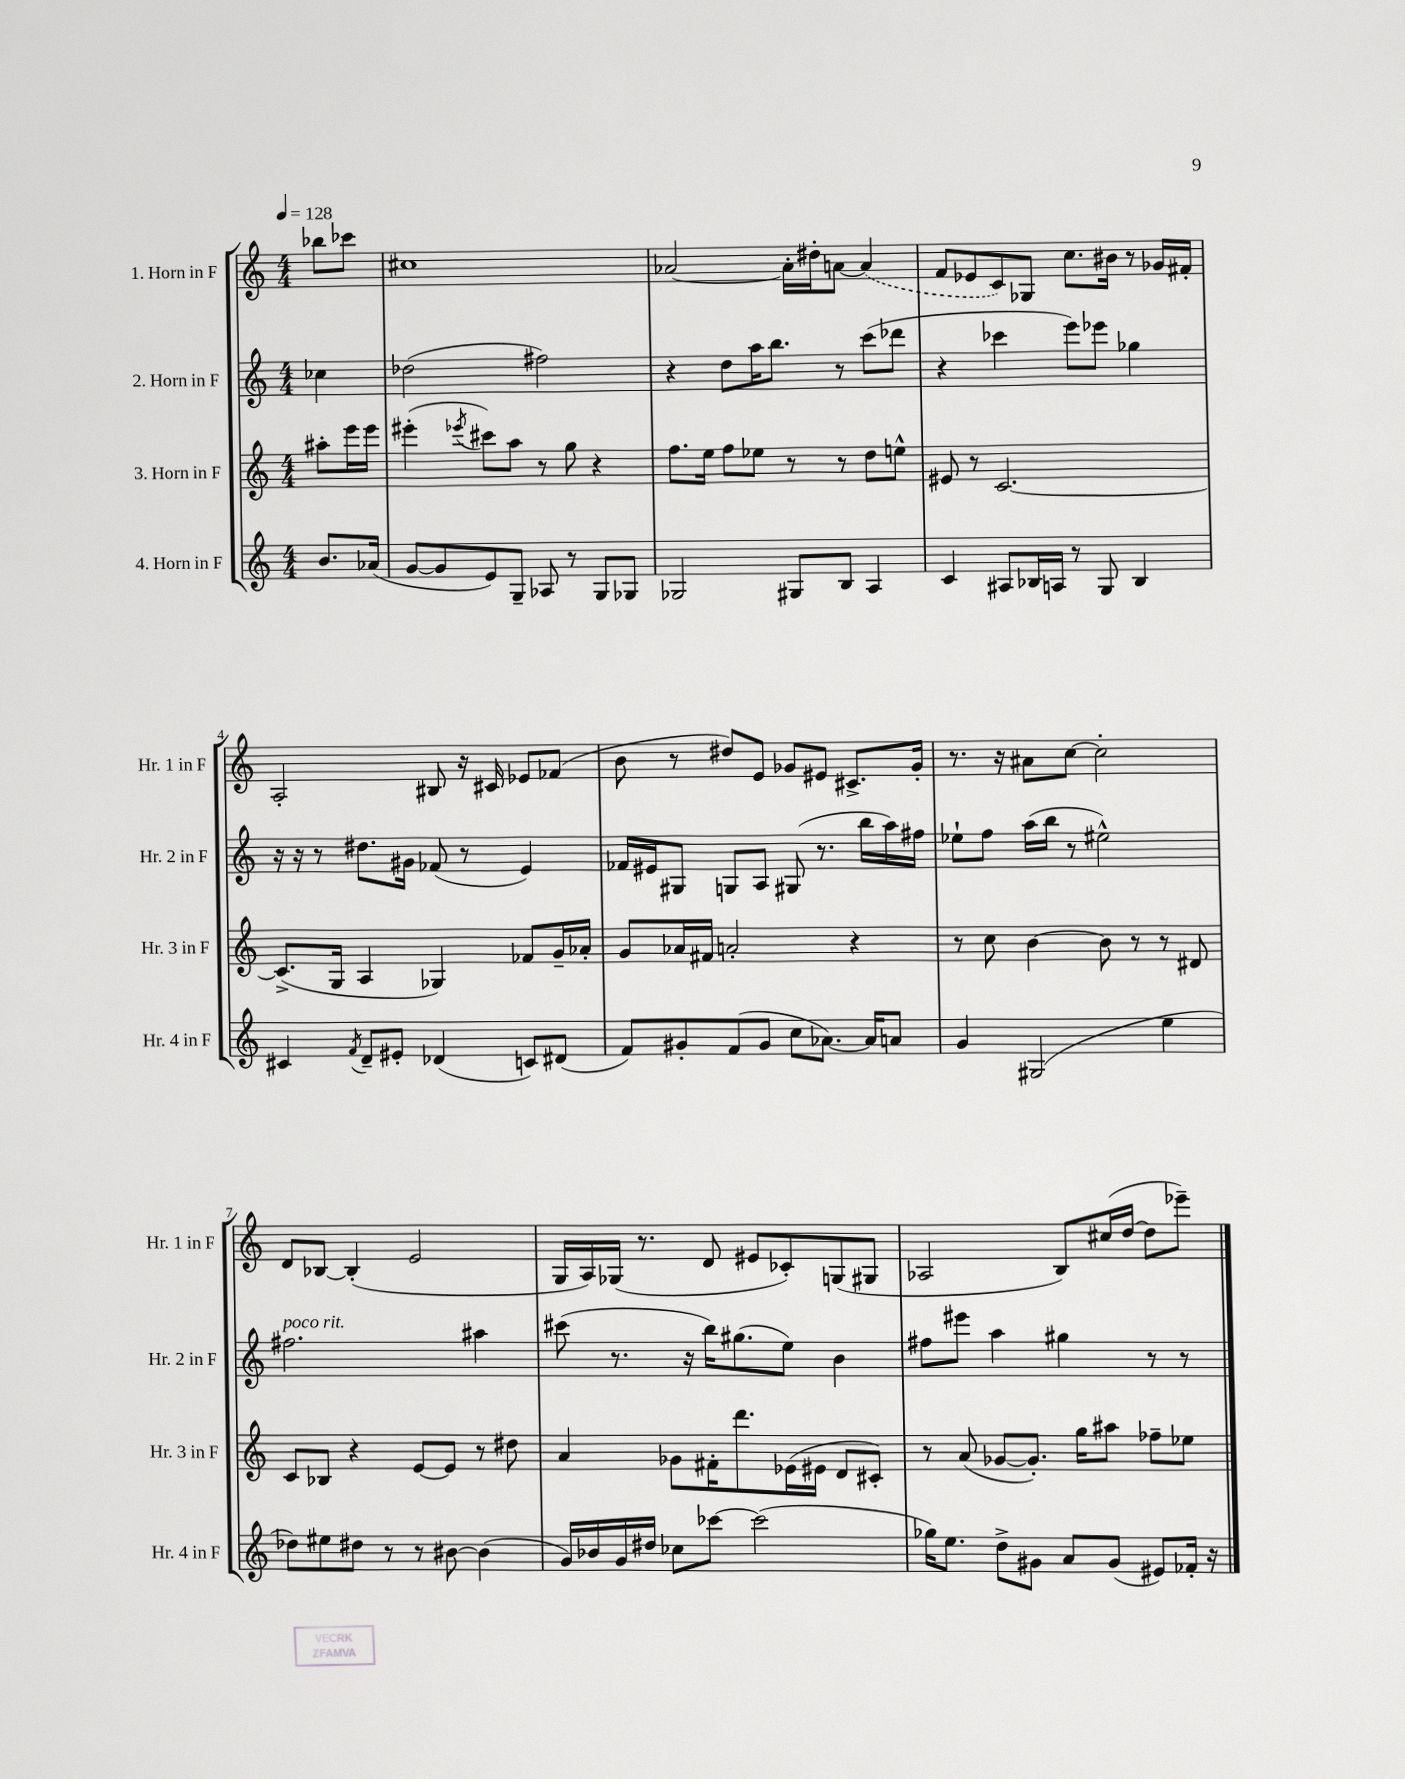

**kern	**kern	**kern	**kern
*part4	*part3	*part2	*part1
*staff4	*staff3	*staff2	*staff1
*I"4. Horn in F	*I"3. Horn in F	*I"2. Horn in F	*I"1. Horn in F
*I'Hr. 4 in F	*I'Hr. 3 in F	*I'Hr. 2 in F	*I'Hr. 1 in F
*clefG2	*clefG2	*clefG2	*clefG2
*k[]	*k[]	*k[]	*k[]
*M4/4	*M4/4	*M4/4	*M4/4
*MM128	*MM128	*MM128	*MM128
=	=	=	=
8.b/L	8aa#X'\L	4cc-X\	8bb-X\L
.	16eee\L	.	8ccc-X\J
(16a-X/Jk	16eee\JJ	.	.
=1	=1	=1	=1
[8g/L	(4eee#X'\	(2dd-X\	1cc#X
8g/]	.	.	.
.	8qeee-X/	.	.
8e/)	8ccc#X\L)	.	.
8G~/J	8aa\J	.	.
8A-X/	8r	2ff#X\)	.
8r	8gg\	.	.
8G/L	4r	.	.
8G-X/J	.	.	.
=2	=2	=2	=2
2G-X/	8.ff\L	4r	[2a-X/
.	16ee\Jk	.	.
.	8ff\L	8dd\L	.
.	8ee-X\J	16aa\K	.
.	.	8.bb\J	.
8G#X/L	8r	.	16a-'\LL]
.	.	.	16dd#X'\J
8B/J	8r	8r	[8an\J
4A/	8dd\L	(8ccc\L	(4a/]
.	8een^^\J	8ddd-X\J	.
=3	=3	=3	=3
4c/	8e#X/	4r	8f/L
.	8r	.	8e-X/
8A#X/L	[2.c/	4ccc-X\	8c/)
16B-X/L	.	.	8G-X/J
16An/JJ	.	.	.
8r	.	8eee\L)	8.cc\L
8G/	.	8eee-X\J	.
.	.	.	16b#X\Jk
4B-/	.	4gg-X\	8r
.	.	.	16g-X/LL
.	.	.	16f#X'/JJ
!!LO:LB:g=z
=4	=4	=4	=4
4c#X/	(8.c^/L]	16r	2A'/
.	.	16r	.
.	.	8r	.
.	16G/Jk	.	.
8qf/	.	.	.
8d~/L	4A/	8.dd#X\L	.
8e#X'/J	.	.	.
.	.	16g#X\Jk	.
(4d-X/	4G-X/)	(8f-X/	8B#X/
.	.	8r	16r
.	.	.	16c#X/
8cn/L)	8f-X/L	4e/)	8e-X/L
(8d#X/J	16g~/L	.	(8f-X/J
.	16a-X'/JJ	.	.
=5	=5	=5	=5
8f/L)	8g/L	16f-X/LL	8b\
.	.	16e#X/J	.
8g#X'/	16a-X/L	8G#X/J	8r
.	16f#X/JJ	.	.
(8f/	2an'/	8Gn/L	8dd#X/L)
8g#/J	.	8A/J	8e/J
8cc\L	.	(8G#X/	8g-X/L
[8.a-X\J)	.	8.r	8e#X/J
.	4r	.	8.c#X^/L
16a-/KL]	.	16bb\LL	.
8an/J	.	16aa\)	.
.	.	16ff#X\JJ	16g-'/Jk
=6	=6	=6	=6
4g/	8r	8ee-X`\L	8.r
.	8cc\	8ff\J	.
.	.	.	16r
(2G#X/	[4b\	(16aa\LL	8a#X\L
.	.	16bb\JJ	.
.	.	8r	[8cc\J
.	8b\]	2ee#X^^\)	2cc'\]
.	8r	.	.
4ee\	8r	.	.
.	8d#X/	.	.
!!LO:LB:g=z
=7	=7	=7	=7
!	!	!LO:TX:a:i:t=poco rit.	!
8dd-X\L)	8c/L	2.ff#X\	8d/L
8ee#X\	8B-X/J	.	[8B-X/J
8dd#X\J	4r	.	(4B-'/]
8r	.	.	.
8r	[8e/L	.	2e/
[8b#X\	8e/J]	.	.
(4b#\]	8r	4aa#X\	.
.	8dd#X\	.	.
=8	=8	=8	=8
16g/LL)	4a/	(8ccc#X\	16G/LL
16b-X/	.	.	16A/)
16g/	.	8.r	(16G-X/JJ
16dd#X/JJ	.	.	8.r
8cc-X\L	8g-X\L	.	.
.	.	16r	.
[8ccc-X\J	16f#X'\K	16bb\KL)	8d/
.	8.ddd\	(8.gg#X\	.
(2ccc-\]	.	.	8e#X/L
.	(16e-X\L	8ee\J)	8c-X'/)
.	16e#X\JJ	.	.
.	8d/L	4b\	(8Gn/
.	8c#X'/J)	.	8G#X/J
=9	=9	=9	=9
16gg-X\KL)	8r	8ff#X\L	2A-X/
8.ee\J	.	.	.
.	(8a/	8eee#X\J	.
8dd^\L	[8g-X/L	4aa\	.
8g#X\J	8.g-'/J])	.	.
8a/L	.	4gg#X\	8B/L)
.	16gg\KL	.	.
(8g#/J	8aa#X\J	.	(16cc#X/L
.	.	.	[16dd/JJ
8e#X/L)	8ff-X~\L	8r	8dd\L]
16f-X'/Jk	8ee-X\J	8r	8eee-X~\J)
16r	.	.	.
==	==	==	==
*-	*-	*-	*-
